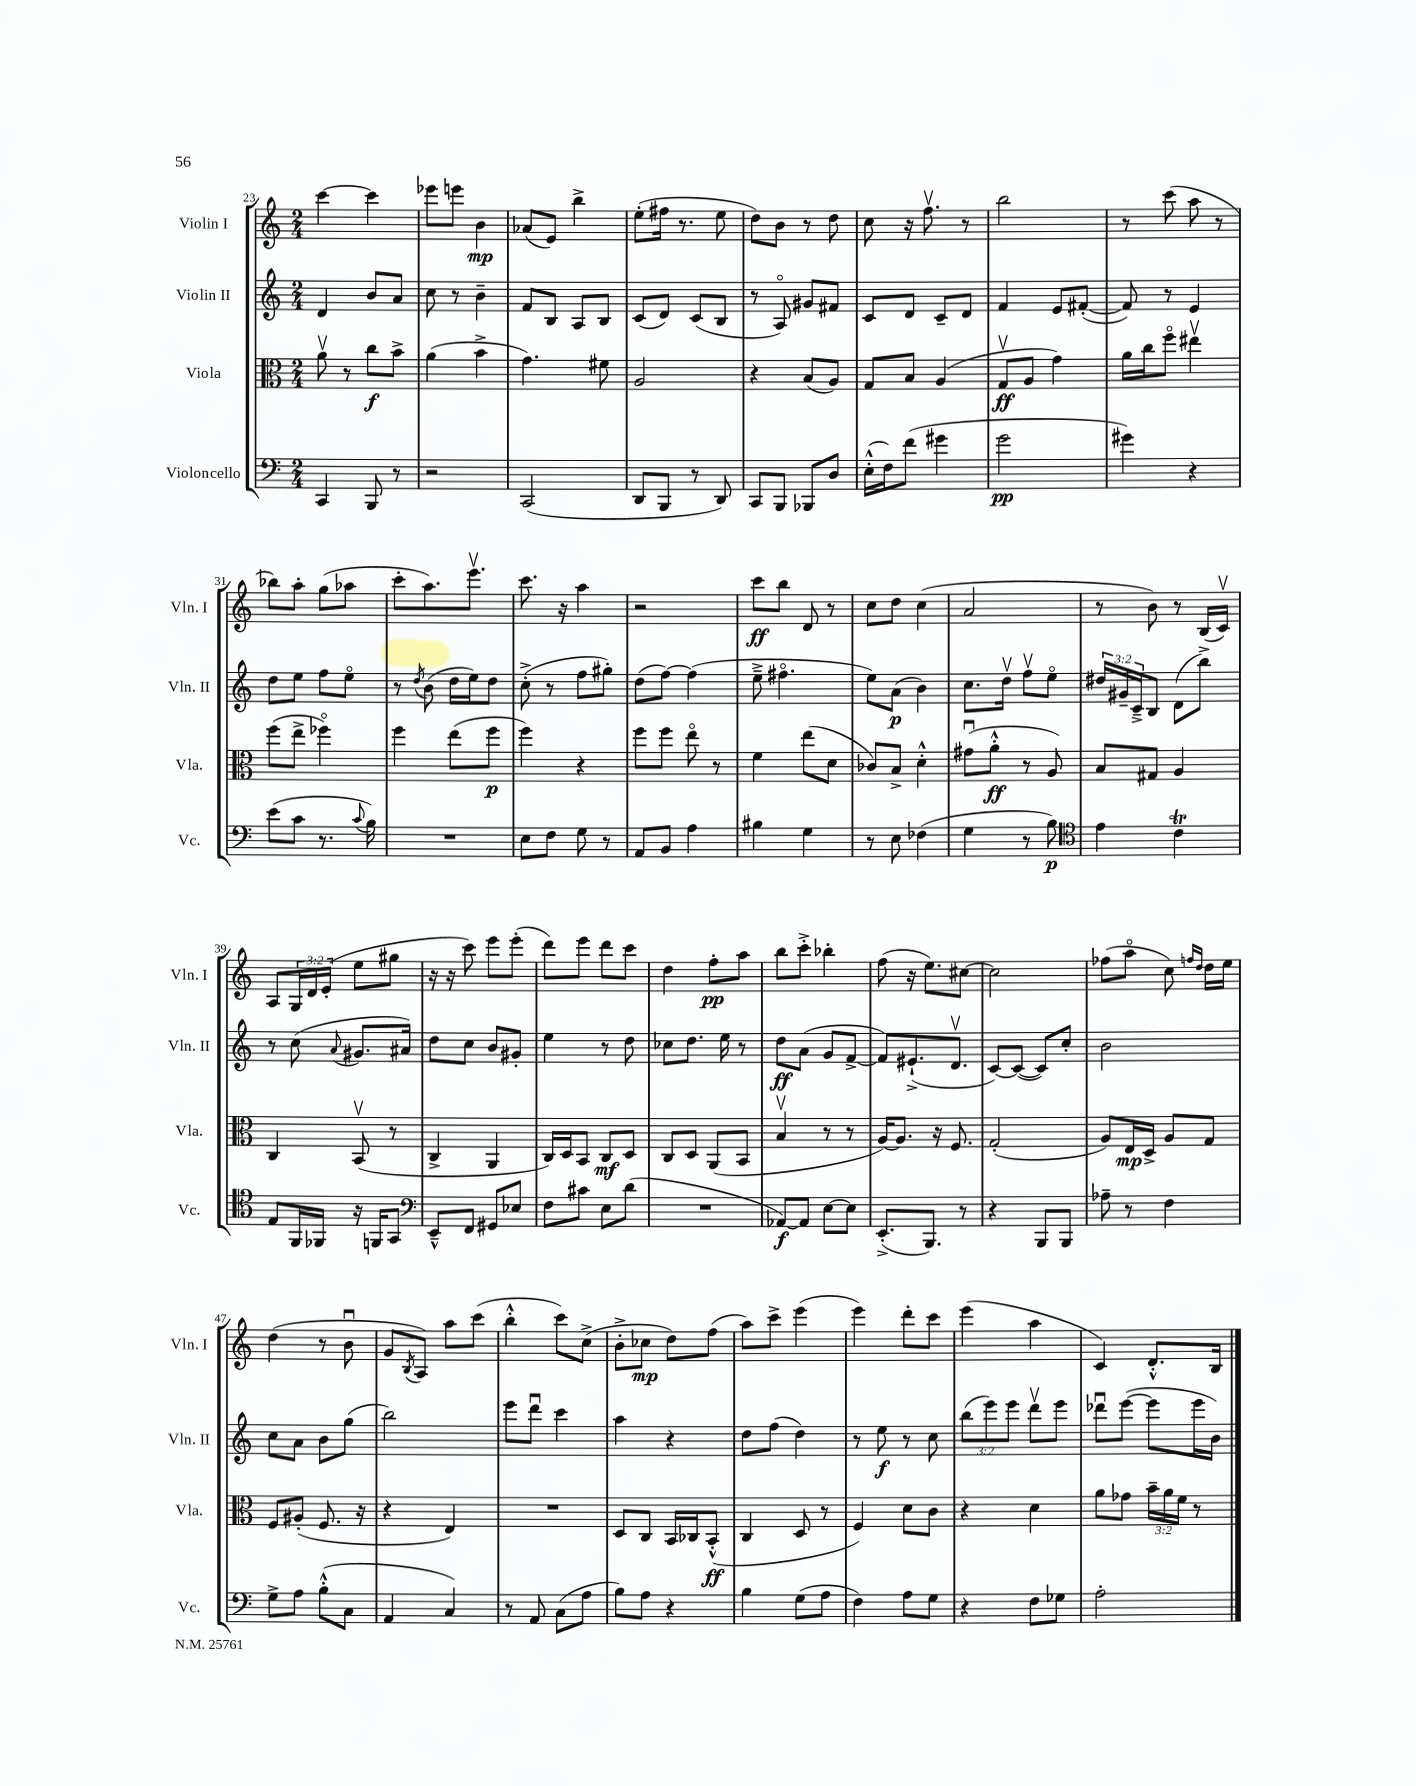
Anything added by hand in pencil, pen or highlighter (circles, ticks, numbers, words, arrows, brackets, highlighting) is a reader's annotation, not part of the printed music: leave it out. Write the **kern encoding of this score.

**kern	**kern	**kern	**kern
*staff4	*staff3	*staff2	*staff1
*clefF4	*clefC3	*clefG2	*clefG2
*k[]	*k[]	*k[]	*k[]
*M2/4	*M2/4	*M2/4	*M2/4
4CC/	8av\	4d/	[4ccc\
.	8r	.	.
8BBB/	8cc\L	8b/L	4ccc\]
8r	8b^\J	8a/J	.
=	=	=	=
2r	(4a\	8cc\	8eee-\L
.	.	8r	8eee\J
.	4b^\	4b~\	4b\
=	=	=	=
(2CC/	4.g\)	8f/L	(8a-/L
.	.	8B/J	8e/J)
.	.	8A/L	4bb^\
.	8f#\	8B/J	.
=	=	=	=
8DD/L	2A/	(8c/L	(8ee'\L
8BBB/J	.	8d/J)	16ff#\Jk
.	.	.	8.r
8r	.	(8c/L	.
8DD/)	.	8B/J	8ee\
=	=	=	=
8CC/L	4r	8r	8dd\L)
8BBB/J	.	8Ao/)	8b\J
8BBB-/L	(8B/L	8g#/L	8r
8D/J	8A/J)	8f#/J	8dd\
=	=	=	=
(16E'^^\LL	8G/L	8c/L	8cc\
16F\J)	.	.	.
(8f\J	8B/J	8d/J	16r
.	.	.	8.ffv\
4g#\	(4A/	8c~/L	.
.	.	8d/J	8r
=	=	=	=
2g\	8Gv/L	4f/	2bb\
.	8A/J	.	.
.	4g\)	8e/L	.
.	.	([8f#'/J	.
=	=	=	=
4g#\)	16a\LL	8f#/])	8r
.	16cc\J	.	.
.	8ffo\J	8r	(8ccc\
4r	4ee#v\	4e/	8aa\
.	.	.	8r
=	=	=	=
(8e\L	(8ff\L	8dd\L	8bb-\L)
8c\J	8ee^\J	8ee\J	8aa'\J
8.r	4ff-o\)	8ff\L	(8gg\L
.	.	8eeo\J	8aa-\J
8qqc/	.	.	.
16B\)	.	.	.
=	=	=	=
2r	4ff\	8r	8ccc'\L
.	.	8qdd/	.
.	.	(8b\	8.aa\)
.	(8ee\L	16dd\LL	.
.	.	16ee\J)	8.eeev\J
.	8ff\J	8dd\J	.
=	=	=	=
8E\L	4ff\)	(8cc'^\	8.ccc\
8F\J	.	8r	.
.	.	.	16r
8G\	4r	8ff\L	4aa\
8r	.	8gg#'\J)	.
=	=	=	=
8AA/L	8ff\L	(8dd\L	2r
8BB/J	8ff\J	[8ff\J)	.
4A\	8eeo\	(4ff\]	.
.	8r	.	.
=	=	=	=
4B#\	4f\	8ee~^\	8ccc\L
.	.	4.ff#o\	8bb\J
4G\	(8ee\L	.	8d/
.	8d\J	.	8r
=	=	=	=
8r	8c-/L)	8ee\L)	8cc\L
8E\	8B^/J	(8a\J	8dd\J
(4F-\	4d'^^\	4b\)	(4cc\
=	=	=	=
4G\	(8g#u\L	8.cc\L	2a/
.	8a'^^\J	.	.
.	.	16ddv\Jk	.
8r	8r	8ffv\L	.
8B\)	8A/)	8eeo\J	.
=	=	=	=
*clefC4	*	*	*
4e\	8B/L	24dd#/LL	8r
.	.	24g#~/	.
.	.	24c~^/J	.
.	8G#/J	8B/J	8b\)
4c\	4A/	(8d\L	8r
.	.	8bb^\J)	(16B/LL
.	.	.	16cv/JJ)
=	=	=	=
8E/L	4C/	8r	8A/L
16FF/L	.	(8cc\	24G/L
.	.	.	24d/
16FF-/JJ	.	.	.
.	.	.	(24e'/JJ
.	.	8qqa/	.
16r	(8BBv/	8.g#/L	8ee\L
16FF/LK	.	.	.
8GG/J	8r	.	8gg#\J
.	.	16a#/Jk)	.
=	=	=	=
*clefF4	*	*	*
8EE~^^/L	4C^/	8dd\L	16r
.	.	.	16r
8FF/J	.	8cc\J	8ccc\)
8GG#/L	4AA/	8b/L	8eee\L
8E-/J	.	8g#'/J	(8eee'\J
=	=	=	=
8F\L	16C/LL)	4ee\	8ddd\L)
.	16D/J	.	.
8c#\J	8BB/J	.	8eee\J
8E\L	8C/L	8r	8ddd\L
(8d\J	8D/J	8dd\	8ccc\J
=	=	=	=
2r	8C/L	8cc-\L	4dd\
.	8D/J	8.dd\J	.
.	(8AA/L	.	8ff'\L
.	.	16ee\	.
.	8BB/J	8r	8aa\J
=	=	=	=
[8AA-/L)	4Bv/	8dd\L	8bb\L
8AA-/]J	.	(8a\J	8ccc'^\J
[8E\L	8r	8g/L	4bb-'\
8E\]J	8r	[8f^/J	.
=	=	=	=
(8.EE'^/L	[16A/LK)	8f/]L)	(8ff\
.	8.A/]J	.	.
.	.	(8.e#`^/	16r
8.BBB/J)	.	.	8.ee\L)
.	16r	.	.
.	8.F/	8.dv/J	.
8r	.	.	[8cc#\J
=	=	=	=
4r	(2G'/	[8c/L)	2cc#\]
.	.	(8c/_J	.
8BBB/L	.	8c/]L)	.
8BBB/J	.	8cc'/J	.
=	=	=	=
8A-~\	8A/L)	2b\	(8ff-\L
8r	16E/L	.	8aao\J
.	16D^/JJ	.	.
4F\	8A/L	.	8cc\)
.	.	.	16qqff/LL
.	.	.	16qqdd/JJ
.	8G/J	.	16dd\LL
.	.	.	16ee\JJ
=	=	=	=
8G^\L	8F/L	8cc\L	(4dd\
8A\J	(8A#'/J	8a\J	.
(8B'^^\L	8.F/	8b\L	8r
8C\J	.	(8gg\J	8bu\
.	16r	.	.
=	=	=	=
4AA/	4r	2bb\)	8g/L
.	.	.	8qB/
.	.	.	8A/J)
4C/)	4E/)	.	8aa\L
.	.	.	(8ccc\J
=	=	=	=
8r	2r	8eee\L	4bb'^^\
8AA/	.	8dddu\J	.
(8C\L	.	4ccc\	8ccc\L)
8A\J	.	.	(8cc^\J
=	=	=	=
8B\L)	8D/L	4aa\	8b'^\L
8A\J	8C/J	.	8cc-\J
4r	16BB/LL	4r	8dd\L)
.	16C-/J	.	.
.	(8BB'^^/J	.	(8ff\J
=	=	=	=
4B\	4C/	8dd\L	8aa\L)
.	.	(8ff\J	8ccc^\J
(8G\L	8D/	4dd\)	(4eee\
8A\J	8r	.	.
=	=	=	=
4F\)	4F/)	8r	4eee\)
.	.	8ee\	.
8A\L	8d\L	8r	8ddd'\L
8G\J	8c\J	8cc\	8ccc\J
=	=	=	=
4r	4r	(12bb\L	(4eee\
.	.	12eee\)	.
.	.	12eee\J	.
8F\L	4d\	8dddv\L	4aa\
8G-\J	.	8eee\J	.
=	=	=	=
2A'\	8a\L	8ddd-u\L	4c/)
.	8g-\J	([8eee\J	.
.	24b~\LL	8eee\]L	8.d'^^/L
.	24a\	.	.
.	24f\JJ	.	.
.	8r	16eee\L	.
.	.	16b\JJ)	16B/Jk
==	==	==	==
*-	*-	*-	*-
